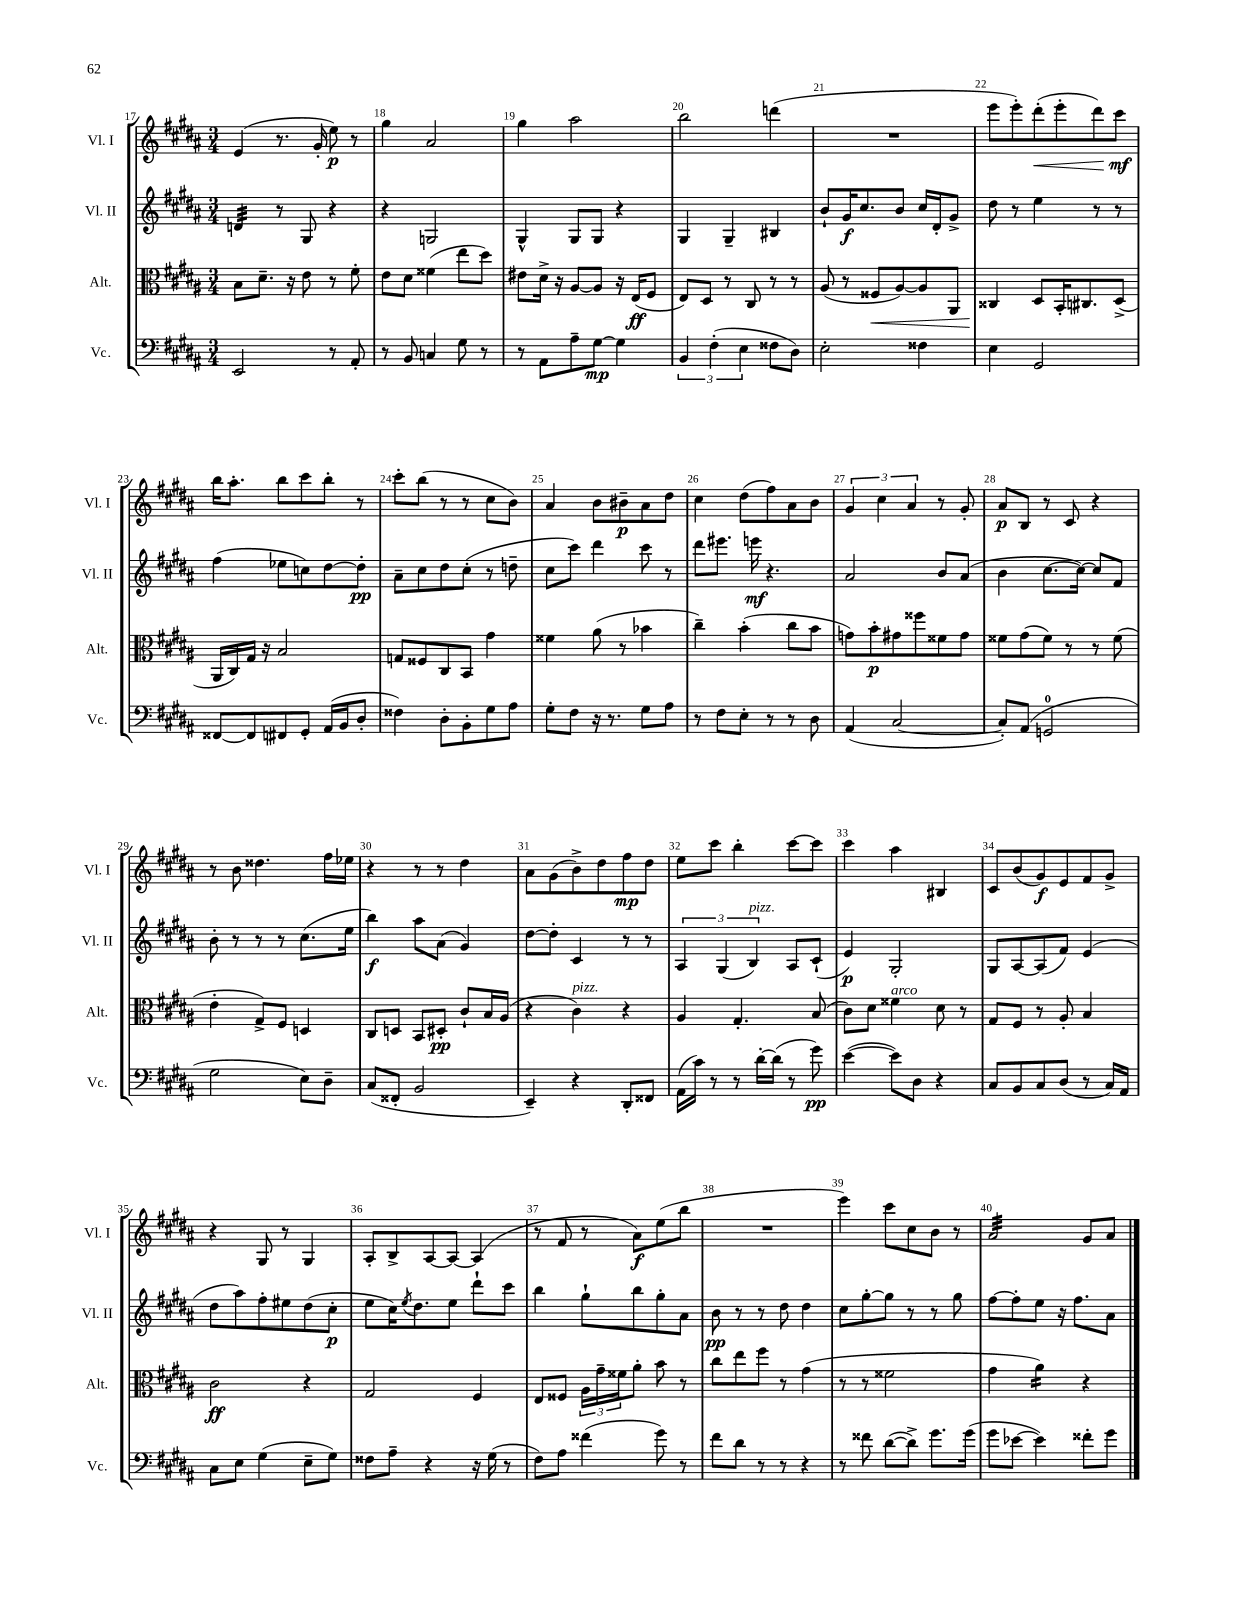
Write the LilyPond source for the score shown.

<<
\new StaffGroup <<
\new Staff = "s0" \with { instrumentName = "Vl. I" shortInstrumentName = "Vl. I" } {
    \clef treble \key b \major \numericTimeSignature \time 3/4
    e'4( r8. gis'16-. e''8\p) r8 |
    gis''4 ais'2 |
    gis''4 ais''2 |
    b''2 d'''4( |
    R2. |
    e'''8 e'''8-.) dis'''8-.\<( e'''8-. dis'''8) cis'''8\mf\! |
    b''16 ais''8.-. b''8 cis'''8 b''8-. r8 |
    cis'''8-. b''8( r8 r8 cis''8 b'8) |
    ais'4 b'8 bis'8--\p ais'8 dis''8 |
    cis''4 dis''8( fis''8) ais'8 b'8 |
    \tuplet 3/2 { gis'4 cis''4 ais'4 } r8 gis'8-. |
    ais'8\p b8 r8 cis'8 r4 |
    r8 b'8 disis''4. fis''16 ees''16 |
    r4 r8 r8 dis''4 |
    ais'8 gis'8( b'8->) dis''8 fis''8\mp dis''8 |
    e''8 cis'''8 b''4-. cis'''8~ cis'''8 |
    cis'''4 ais''4 bis4 |
    cis'8 b'8( gis'8\f) e'8 fis'8 gis'8-> |
    r4 gis8 r8 gis4 |
    ais8-. b8-> ais8~ ais8~ ais4( |
    r8 fis'8 r8 ais'8\f) e''8( b''8 |
    R2. |
    e'''4) cis'''8 cis''8 b'8 r8 |
    ais'2:32 gis'8 ais'8 \bar "|." |
}
\new Staff = "s1" \with { instrumentName = "Vl. II" shortInstrumentName = "Vl. II" } {
    \clef treble \key b \major \numericTimeSignature \time 3/4
    d'4:32 r8 gis8 r4 |
    r4 g2 |
    gis4-^ gis8 gis8 r4 |
    gis4 gis4-- bis4 |
    b'8-! gis'16\f cis''8. b'8 cis''16 dis'16-. gis'8-> |
    dis''8 r8 e''4 r8 r8 |
    fis''4( ees''8 c''8) dis''8~ dis''8-.\pp |
    ais'8-- cis''8 dis''8 cis''8-.( r8 d''8-- |
    cis''8 cis'''8) dis'''4 cis'''8 r8 |
    dis'''8 eis'''8. e'''16\mf r4. |
    ais'2 b'8 ais'8( |
    b'4 cis''8.~ cis''16~) cis''8 fis'8 |
    b'8-. r8 r8 r8 cis''8.( e''16 |
    b''4\f) ais''8 ais'8( gis'4) |
    dis''8~ dis''8-. cis'4 r8 r8 |
    \tuplet 3/2 { ais4 gis4( b4^\markup { \italic "pizz." }) } ais8 cis'8-!( |
    e'4\p) gis2-. |
    gis8 ais8~ ais8( fis'8) e'4( |
    dis''8 ais''8) fis''8-. eis''8 dis''8( cis''8-.\p |
    e''8 cis''16) \acciaccatura { e''8 } dis''8. e''8 dis'''8-! cis'''8 |
    b''4 gis''8-! b''8 gis''8-. ais'8 |
    b'8\pp r8 r8 dis''8 dis''4 |
    cis''8 gis''8~-. gis''8 r8 r8 gis''8 |
    fis''8~ fis''8-. e''8 r16 fis''8. ais'8 \bar "|." |
}
\new Staff = "s2" \with { instrumentName = "Alt." shortInstrumentName = "Alt." } {
    \clef alto \key b \major \numericTimeSignature \time 3/4
    b8 dis'8.-- r16 e'8 r8 fis'8-. |
    e'8 dis'8 fisis'4( e''8 dis''8) |
    eis'8 dis'16-> r16 ais8~ ais8 r16 e16\ff( fis8 |
    e8) dis8 r8 cis8 r8 r8 |
    ais8( r8 fisis8\< ais8~) ais8 ais,8 |
    cisis4\! dis8 b,16-. cis8. dis8->( |
    ais,16 cis16) gis16 r16 b2 |
    g8 fisis8 cis8 b,8 gis'4 |
    fisis'4 ais'8( r8 bes'4 |
    cis''4--) b'4-.( cis''8 b'8 |
    g'8) b'8-.\p gis'8 fisis''8 fisis'8 gis'8 |
    fisis'8 gis'8( fisis'8) r8 r8 fisis'8( |
    e'4-. gis8->) fis8 d4 |
    cis8 d8 b,8 dis8-.\pp cis'8-! b16 ais16( |
    r4 cis'4^\markup { \italic "pizz." }) r4 |
    ais4 gis4.-. b8( |
    cis'8) dis'8 fisis'4^\markup { \italic "arco" } dis'8 r8 |
    gis8 fis8 r8 ais8-. b4 |
    cis'2\ff r4 |
    gis2 fis4 |
    e8 fisis8 \tuplet 3/2 { ais16 gis'16-- fisis'16 } ais'8-. b'8 r8 |
    cis''8 e''8 fis''8 r8 gis'4( |
    r8 r8 fisis'2 |
    gis'4 ais'4:16) r4 \bar "|." |
}
\new Staff = "s3" \with { instrumentName = "Vc." shortInstrumentName = "Vc." } {
    \clef bass \key b \major \numericTimeSignature \time 3/4
    e,2 r8 ais,8-. |
    r8 b,8 c4 gis8 r8 |
    r8 ais,8 ais8-- gis8~\mp gis4 |
    \tuplet 3/2 { b,4 fis4-.( e4 } fisis8 dis8) |
    e2-. fisis4 |
    e4 gis,2 |
    fisis,8~ fisis,8 fis,8 gis,8-. ais,16( b,16 dis8-. |
    fisis4) dis8-. b,8-. gis8 ais8 |
    gis8-. fis8 r16 r8. gis8 ais8 |
    r8 fis8 e8-. r8 r8 dis8 |
    ais,4( cis2~ |
    cis8-.) ais,8( g,2-0 |
    gis2 e8) dis8-- |
    cis8( fisis,8-. b,2 |
    e,4--) r4 dis,8-. fisis,8 |
    ais,16( cis'16) r8 r8 dis'16~-. dis'16( r8 gis'8\pp) |
    e'4~( e'8) dis8 r4 |
    cis8 b,8 cis8 dis8( r8 cis16) ais,16 |
    cis8 e8 gis4( e8-- gis8) |
    fisis8 ais8-- r4 r16 gis16( r8 |
    fis8) ais8 fisis'4( gis'8) r8 |
    fis'8 dis'8 r8 r8 r4 |
    r8 fisis'8 dis'8~( dis'8->) gis'8. gis'16( |
    gis'8 ees'8~ ees'4) fisis'8-. gis'8 \bar "|." |
}
>>
>>
\layout { \context { \Score currentBarNumber = #17 \override BarNumber.break-visibility = ##(#f #t #t) barNumberVisibility = #all-bar-numbers-visible } }
